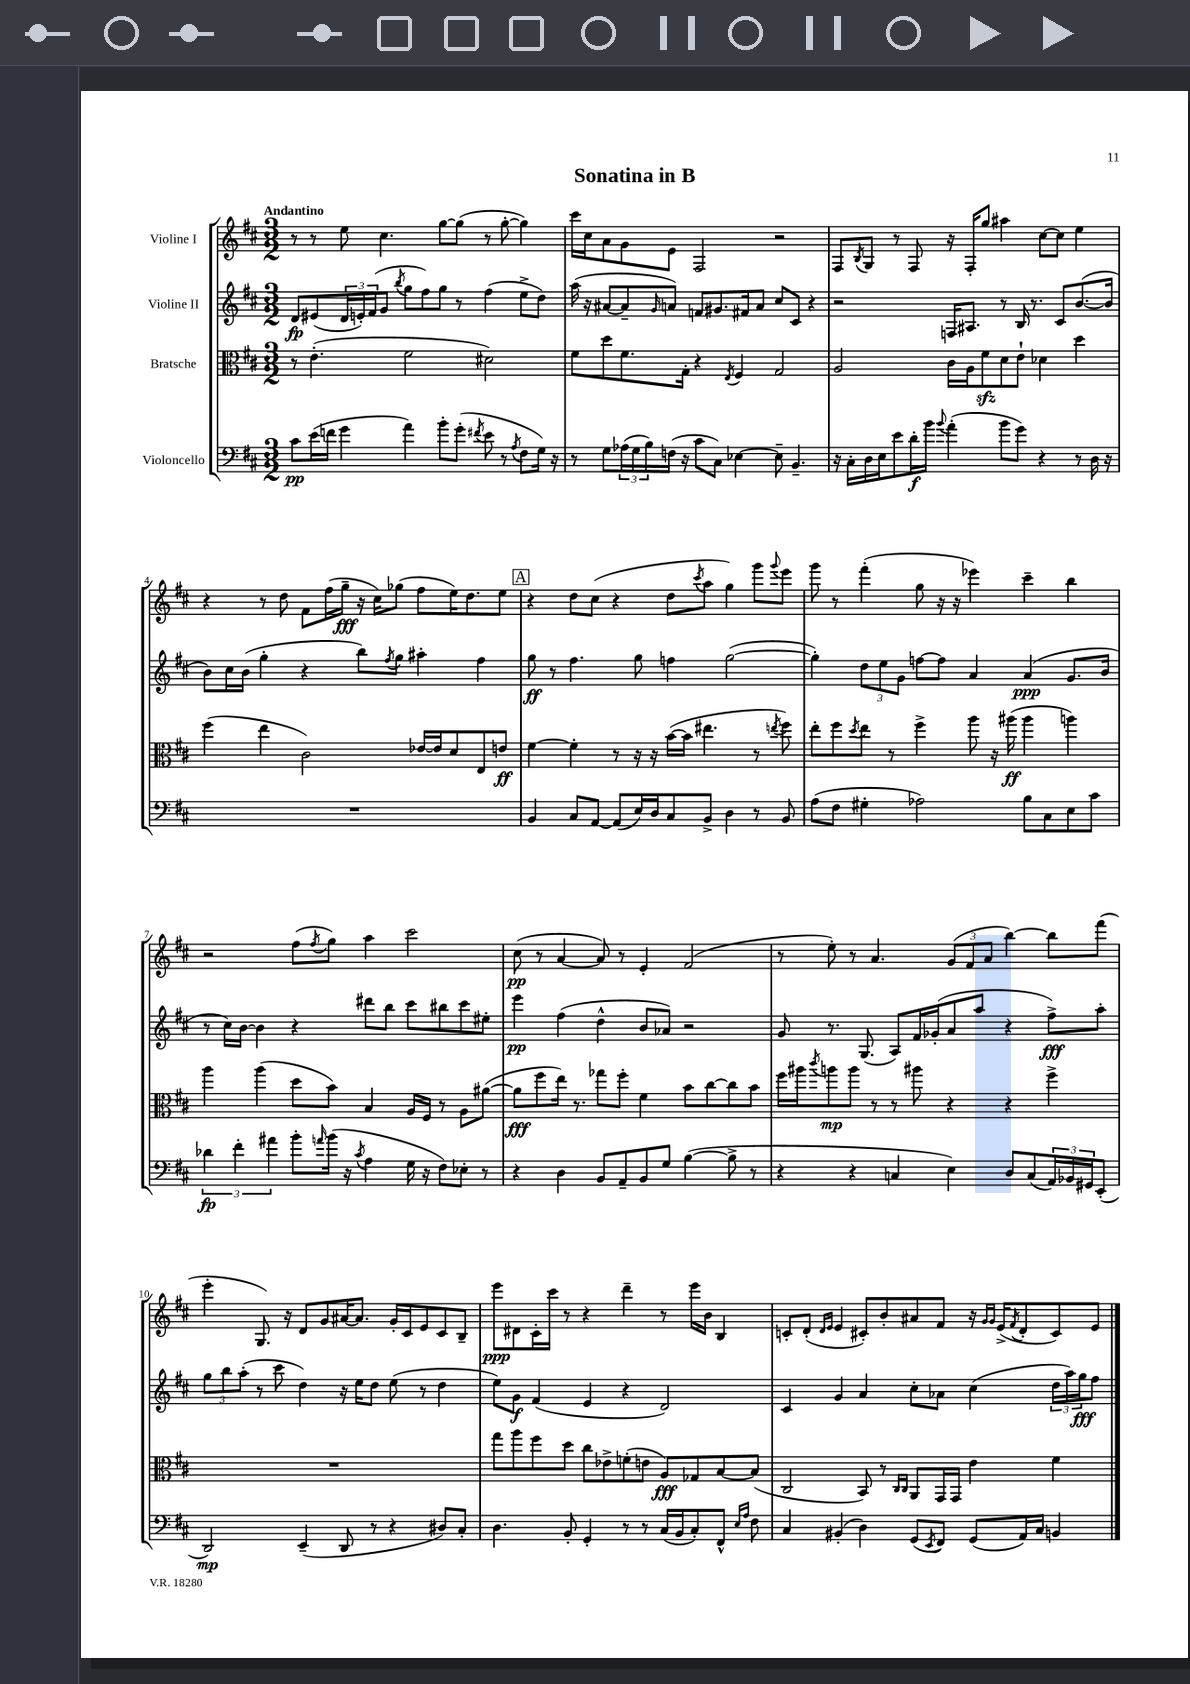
\header { title = "Sonatina in B" }
<<
\new StaffGroup <<
\new Staff = "s0" \with { instrumentName = "Violine I" } {
    \clef treble \key d \major \numericTimeSignature \time 3/2 \tempo "Andantino"
    r8 r8 e''8 cis''4. g''8~ g''8( r8 g''8~-. g''4) |
    cis'''16 cis''16 a'8 g'8 e'8 fis2 r2 |
    fis8 \acciaccatura { b8 } g8 r8 fis8 r16 fis16-. g''8 ais''4 cis''8~ cis''8 e''4 |
    r4 r8 d''8 fis'8 fis''16( g''16--\fff r16 cis''16) ges''8( fis''8 e''16) d''8. e''8 |
    \mark \markup { \box "A" } r4 d''8 cis''8( r4 d''8 \acciaccatura { cis'''8 } a''8 g''4) g'''8 \appoggiatura { g'''8 } e'''8 |
    g'''8 r8 fis'''4-.( g''8 r16 r16 ees'''4) cis'''4-- b''4 |
    r2 fis''8( \acciaccatura { fis''8 } g''8) a''4 cis'''2 |
    cis''8\pp( r8 a'4~ a'8) r8 e'4-. fis'2( |
    r8 e''8-.) r8 a'4. \tuplet 3/2 { g'8( fis'8 a'8 } b''4~) b''8 fis'''8( |
    e'''4-. g8.) r16 d'8 g'8 ais'16~ ais'8. g'16-. cis'16 e'8 cis'8 b8-- |
    e'''8\ppp dis'8 cis'16-. cis'''16 r8 r4 d'''4-- r8 e'''16 b'16 b4 |
    c'8-. d'8-.( \grace { d'16 e'16 } e'4 cis'8-.) b'8-. ais'8 fis'8 r16 \grace { g'16 g'16 } e'16->( \acciaccatura { fis'8 } d'8-. cis'8) e'8 \bar "|." |
}
\new Staff = "s1" \with { instrumentName = "Violine II" } {
    \clef treble \key d \major \numericTimeSignature \time 3/2
    d'8\fp eis'8( \tuplet 3/2 { d'16 e'16-.) fis'16( } g'8 \acciaccatura { b''8 } g''8 fis''8) g''8 r8 fis''4( e''8-> d''8) |
    a''16( r16 ais'8~ ais'8-- \grace { g'16 } a'8) f'8 gis'8. fis'16 a'8 cis''8 cis'8 r4 |
    r2 f16 ais8. r8 b16 r8. cis'8 b'8.~( b'16 |
    b'8) cis''16 b'16( g''4-. r4 b''8) \acciaccatura { fis''8 } g''8 ais''4-. fis''4 |
    \mark \markup { \box "A" } g''8\ff r8 fis''4. g''8 f''4 g''2~( |
    g''4-.) \tuplet 3/2 { d''8 e''8 g'8 } f''8~ f''8 a'4 a'4\ppp( g'8. b'16 |
    r8 cis''16) b'16~ b'4 r4 dis'''8 b''8 cis'''8 bis''8 cis'''8 eis''8-. |
    e'''4\pp fis''4( d''4-^ b'8 aes'8) r2 |
    g'8 r8. g8.( a8) fis'16 ges'16-.( a'8 a''8 r4 fis''8->\fff) a''8-. |
    \tuplet 3/2 { g''8 b''8 a''8-.( } r8 cis'''8 d''4) r16 e''16 d''8 e''8( r8 d''4 |
    e''8) g'8\f fis'4( e'4 r4 d'2) |
    cis'4 g'4 a'4 cis''8-. aes'8 cis''4( \tuplet 3/2 { d''16 a''16) g''16\fff } fis''8 \bar "|." |
}
\new Staff = "s2" \with { instrumentName = "Bratsche" } {
    \clef alto \key d \major \numericTimeSignature \time 3/2
    r8 e'4.-.( fis'2 dis'2) |
    fis'8 d''8 fis'8. g16-. r4 \acciaccatura { e8 } fis4 g2 |
    a2 cis'16 a16 fis'8\sfz d'8 e'8-! des'4 d''4 |
    fis''4( e''4 cis'2) ees'16~ ees'16 d'8 e8 e'8\ff |
    \mark \markup { \box "A" } fis'4~ fis'4-. r8 r16 r16 b'16~( b'16 eis''4. r8 \acciaccatura { e''8 } fis''8) |
    e''8-. fis''8 \acciaccatura { d''8 } e''8 r8 fis''4-> a''8 r16 ais''16\ff( ais''4 a''4) |
    a''4 a''4( d''8 b'8) b4 a16 fis16 r8 a8 ais'8~( |
    ais'8\fff fis''8 e''16) r8. ges''8 fis''8-. fis'4 b'8 cis''8~ cis''8 b'8 |
    fis''16 ais''16 \acciaccatura { cis'''8 } a''8\mp a''8 r8 r8 ais''8 r4 r4 fis''4-> |
    R1. |
    g''8 a''8 fis''8 d''8 cis''8 ees'8-> f'8-.( e'8 a8\fff) ges8 b8~ b8( |
    cis2 b,8) r8 \grace { cis16 cis16 } a,8 g,16 g,16 e'4 fis'4 \bar "|." |
}
\new Staff = "s3" \with { instrumentName = "Violoncello" } {
    \clef bass \key d \major \numericTimeSignature \time 3/2
    cis'8\pp e'16( f'16 g'4 a'4) b'8-. g'8-.( \acciaccatura { fis'8 } e'8 r8 \acciaccatura { a8 } fis8 g16) r16 |
    r8 g8 \tuplet 3/2 { aes16( g16 b16) } f16( r16 cis'8 cis8) ees4~ ees8-- b,4.-- |
    r16 cis16-. d16 e16 e'8 d'16-.\f b'16 \appoggiatura { b'8 } a'4-.( b'8 g'8) r4 r8 d16 r16 |
    R1. |
    \mark \markup { \box "A" } b,4 cis8 a,8~ a,8( e16) d16 cis8 b,8-> d4 r8 b,8 |
    a8( fis8 gis4-. aes2) b8 cis8 e8 cis'8 |
    \tuplet 3/2 { des'4\fp fis'4-. ais'4 } b'8-. \grace { a'16 } b'16( r16 \acciaccatura { cis'8 } a4 g16 r16 fis8) ees8-. r8 |
    r4 d4 b,8 a,8-- b,8 g8 b4~( b8-> r8 |
    r4 r4 c4 e4) d8 c8( \tuplet 3/2 { a,16) bes,16 gis,16 } e,8-.( |
    d,2\mp) e,4--( d,8 r8 r4 dis8) cis8-. |
    d4. b,8-. g,4-. r8 r8 cis16( b,16 cis8-.) fis,8-^ \grace { e16 a16 } fis8 |
    cis4 bis,4-.( d4) g,8( \acciaccatura { e,8 } fis,8) g,8( a,16) cis16 b,4 \bar "|." |
}
>>
>>
